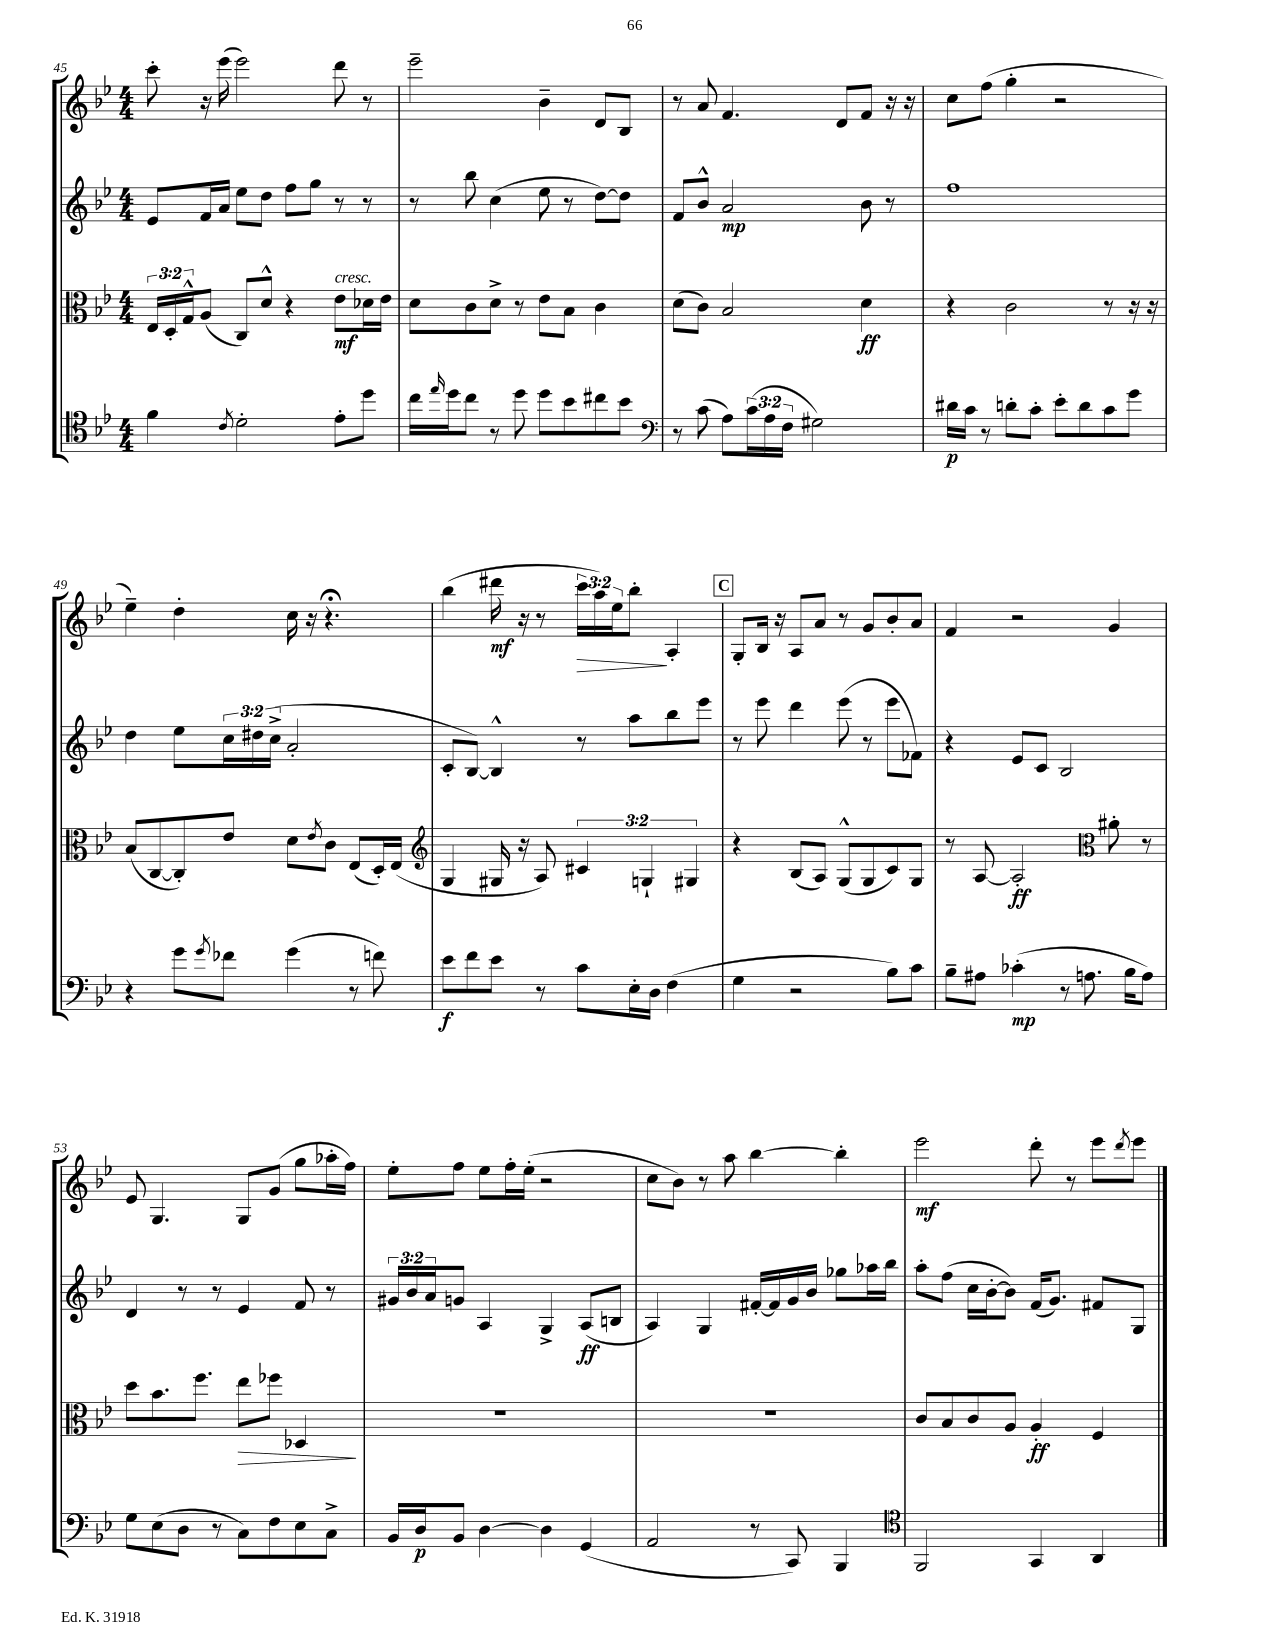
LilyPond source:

<<
\new StaffGroup <<
\new Staff = "s0" {
    \clef treble \key bes \major \numericTimeSignature \time 4/4 \override Staff.TupletNumber.text = #tuplet-number::calc-fraction-text
    c'''8-. r16 ees'''16( ees'''2) d'''8 r8 |
    ees'''2-- bes'4-- d'8 bes8 |
    r8 a'8 f'4. d'8 f'8 r16 r16 |
    c''8 f''8( g''4-. r2 |
    ees''4--) d''4-. c''16 r16 r4.\fermata |
    bes''4( dis'''16\mf r16 r8 \tuplet 3/2 { c'''16\> a''16) ees''16 } bes''8-.\! a4-. |
    \mark \markup { \box "C" } g8-. bes16 r16 a8 a'8 r8 g'8 bes'8-. a'8 |
    f'4 r2 g'4 |
    ees'8 g4. g8 g'8( g''8 aes''16-. f''16) |
    ees''8-. f''8 ees''8 f''16-. ees''16-.( r2 |
    c''8 bes'8) r8 a''8 bes''4~ bes''4-. |
    ees'''2\mf d'''8-. r8 ees'''8 \acciaccatura { d'''8 } ees'''8 \bar "|." |
}
\new Staff = "s1" {
    \clef treble \key bes \major \numericTimeSignature \time 4/4 \override Staff.TupletNumber.text = #tuplet-number::calc-fraction-text
    ees'8 f'16 a'16 ees''8 d''8 f''8 g''8 r8 r8 |
    r8 bes''8 c''4( ees''8 r8 d''8~) d''8 |
    f'8 bes'8-^ a'2\mp bes'8 r8 |
    f''1 |
    d''4 ees''8 \tuplet 3/2 { c''16 dis''16 c''16->( } a'2-. |
    c'8-. bes8~) bes4-^ r8 a''8 bes''8 ees'''8 |
    \mark \markup { \box "C" } r8 ees'''8 d'''4 ees'''8( r8 ees'''8 fes'8) |
    r4 ees'8 c'8 bes2 |
    d'4 r8 r8 ees'4 f'8 r8 |
    \tuplet 3/2 { gis'16 bes'16 a'16 } g'8 a4 g4-> a8\ff( b8 |
    a4) g4 fis'16~-. fis'16 g'16 bes'16 ges''8 aes''16 bes''16 |
    a''8-. f''8( c''16 bes'16~-. bes'8) f'16( g'8.) fis'8 g8 \bar "|." |
}
\new Staff = "s2" {
    \clef alto \key bes \major \numericTimeSignature \time 4/4 \override Staff.TupletNumber.text = #tuplet-number::calc-fraction-text
    \tuplet 3/2 { ees16 d16-. g16-^ } a8( c8) d'8-^ r4 ees'8\mf^\markup { \italic "cresc." } des'16 ees'16 |
    d'8 c'8 d'8-> r8 ees'8 bes8 c'4 |
    d'8( c'8) bes2 d'4\ff |
    r4 c'2 r8 r16 r16 |
    bes8( c8~ c8-.) ees'8 d'8 \acciaccatura { ees'8 } c'8 ees8( d16-.) ees16( |
    \clef treble g4 gis16 r16 a8) \tuplet 3/2 { cis'4 g4-! gis4 } |
    \mark \markup { \box "C" } r4 bes8( a8) g8-^( g8 c'8) g8 |
    r8 a8~ a2-.\ff \clef alto ais'8-. r8 |
    d''8 bes'8. f''8. ees''8\> fes''8 des4\! |
    R1 |
    R1 |
    c'8 bes8 c'8 a8 a4-.\ff f4 \bar "|." |
}
\new Staff = "s3" {
    \clef tenor \key bes \major \numericTimeSignature \time 4/4 \override Staff.TupletNumber.text = #tuplet-number::calc-fraction-text
    f'4 \acciaccatura { c'8 } d'2-. ees'8-. d''8 |
    c''16 \grace { ees''16 } d''16 c''8 r8 d''8 d''8 bes'8 cis''8 bes'8 |
    \clef bass r8 c'8( a8) \tuplet 3/2 { c'16( a16 f16 } gis2) |
    dis'16\p c'16 r8 d'8-. c'8-. ees'8-. d'8 c'8 g'8 |
    r4 g'8 \acciaccatura { g'8 } fes'8 g'4( r8 f'8) |
    ees'8\f f'8 ees'8 r8 c'8 ees16-. d16 f4( |
    \mark \markup { \box "C" } g4 r2 bes8) c'8 |
    bes8-- ais8 ces'4-.\mp( r8 a8. bes16 a8) |
    g8 ees8( d8 r8 c8) f8 ees8 c8-> |
    bes,16 d16\p bes,8 d4~ d4 g,4( |
    a,2 r8 c,8) bes,,4 |
    \clef tenor f,2 g,4 a,4 \bar "|." |
}
>>
>>
\layout { \context { \Score currentBarNumber = #45 } }
